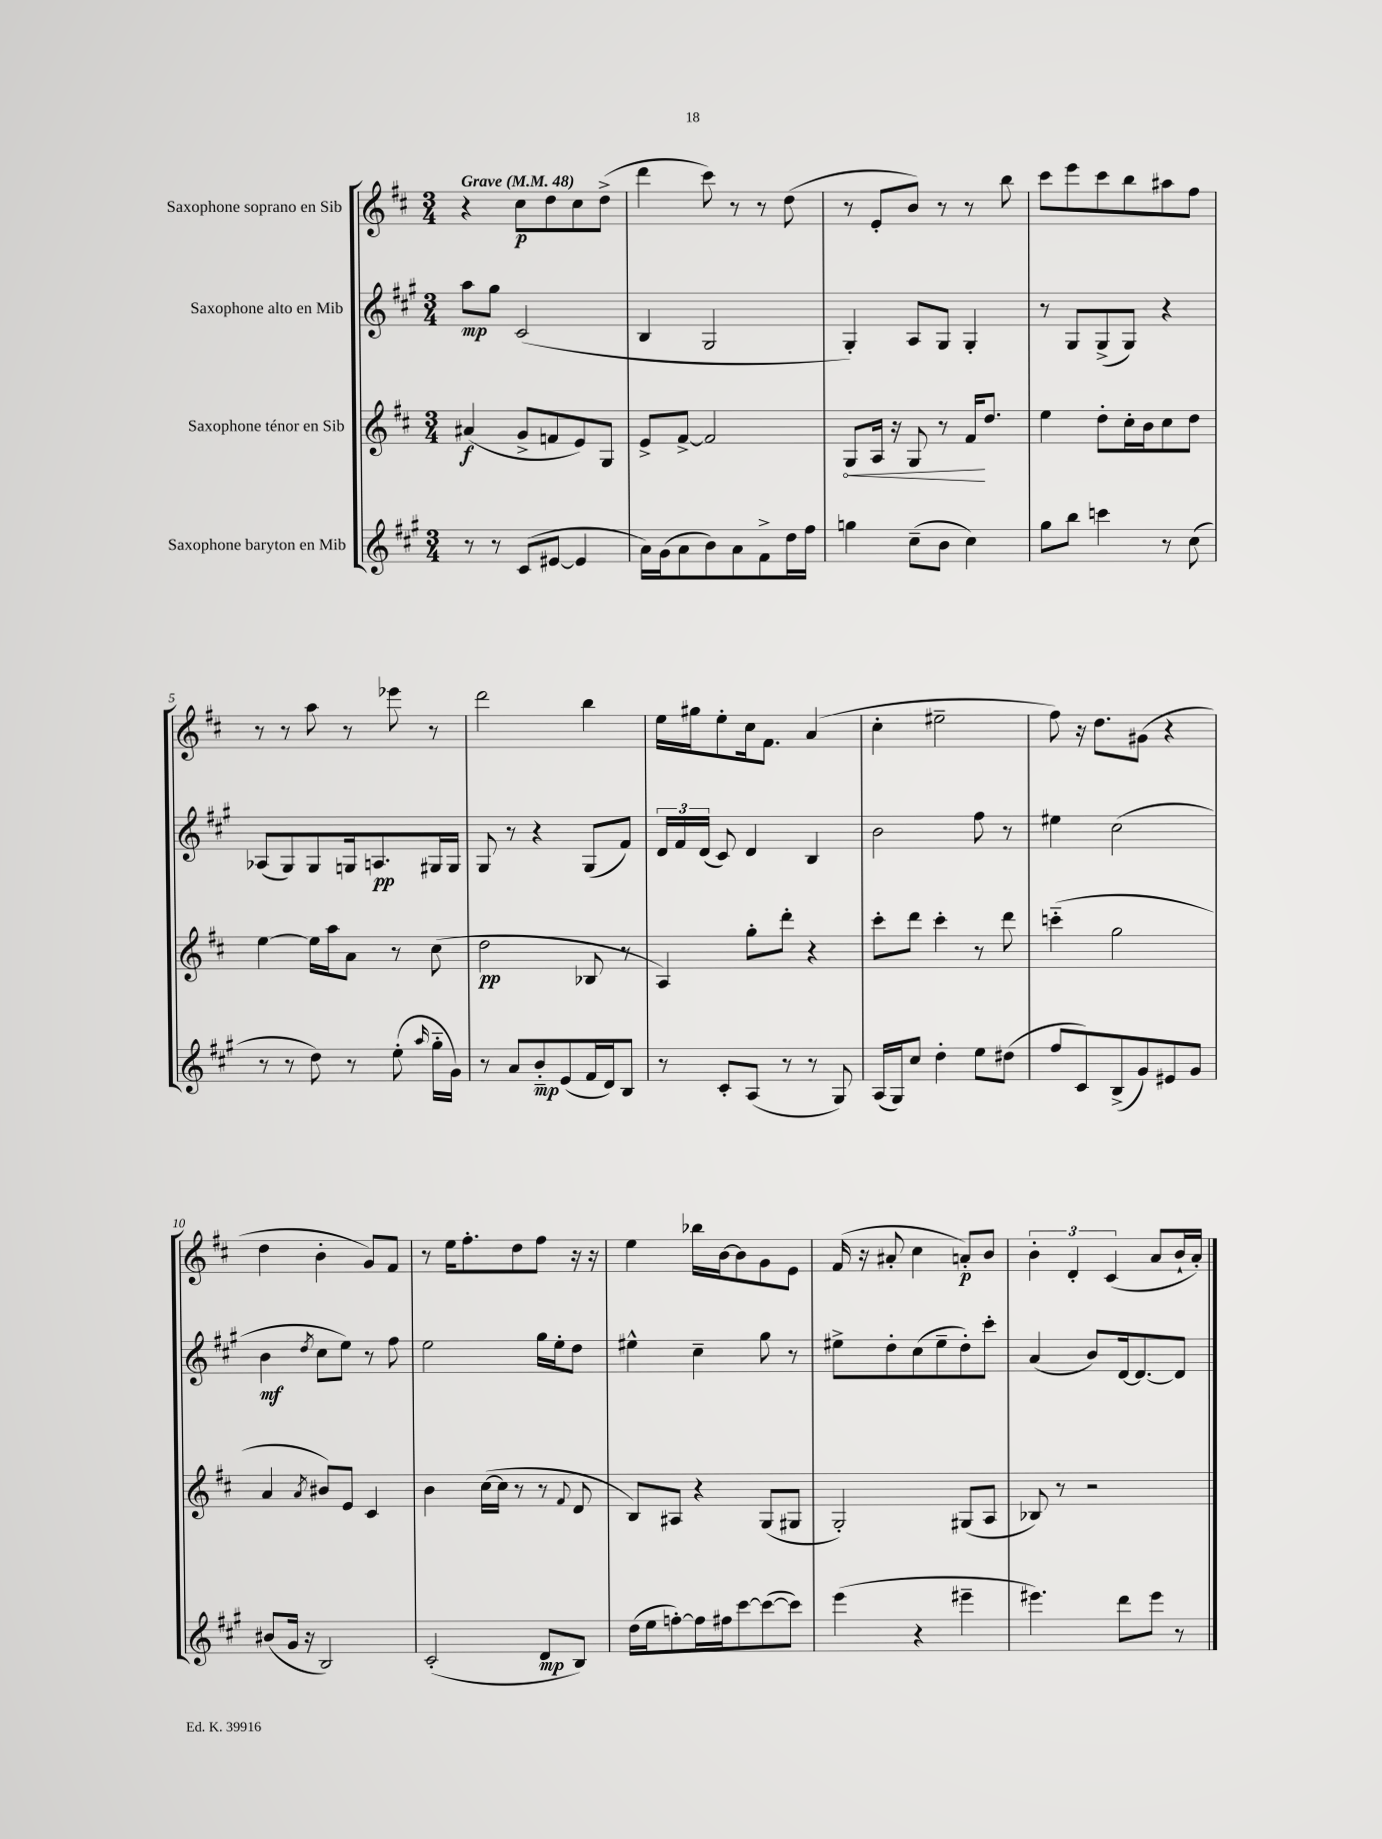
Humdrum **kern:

**kern	**dynam	**kern	**dynam	**kern	**dynam	**kern	**dynam
*part4	*part4	*part3	*part3	*part2	*part2	*part1	*part1
*staff4	*staff4	*staff3	*staff3	*staff2	*staff2	*staff1	*staff1
*I"Saxophone baryton en Mib	*	*I"Saxophone ténor en Sib	*	*I"Saxophone alto en Mib	*	*I"Saxophone soprano en Sib	*
*clefG2	*	*clefG2	*	*clefG2	*	*clefG2	*
*k[f#c#g#]	*	*k[f#c#]	*	*k[f#c#g#]	*	*k[f#c#]	*
*M3/4	*	*M3/4	*	*M3/4	*	*M3/4	*
*MM48	*	*MM48	*	*MM48	*	*MM48	*
=1	=1	=1	=1	=1	=1	=1	=1
!	!	!	!	!	!	!LO:TX:a:B:t=Grave	!
8r	.	(4a#X/	f	8aa\L	mp	4r	.
8r	.	.	.	8gg#\J	.	.	.
(8c#/L	.	8g^/L	.	(2c#/	.	8cc#\L	p
[8e#X/J	.	8fn/	.	.	.	8dd\	.
4e#/]	.	8e/)	.	.	.	8cc#\	.
.	.	8G/J	.	.	.	(8dd^\J	.
=2	=2	=2	=2	=2	=2	=2	=2
16a\LL)	.	8e^/L	.	4B/	.	4ddd\	.
(16g#\J	.	.	.	.	.	.	.
8a\	.	[8f#^/J	.	.	.	.	.
8b\)	.	2f#/]	.	2G#/	.	8ccc#\)	.
8a\	.	.	.	.	.	8r	.
8f#^\	.	.	.	.	.	8r	.
16dd\L	.	.	.	.	.	(8dd\	.
16ff#\JJ	.	.	.	.	.	.	.
=3	=3	=3	=3	=3	=3	=3	=3
!	!	!	!LO:HP:b	!	!	!	!
4ggn\	.	8G/L	<	4G#'/)	.	8r	.
.	.	16A/Jk	.	.	.	8e'/L	.
.	.	16r	.	.	.	.	.
(8cc#~\L	.	8G/	.	8A/L	.	8b/J)	.
8b\J	.	8r	.	8G#/J	.	8r	.
4cc#\)	.	16f#/KL	.	4G#'/	.	8r	.
.	.	8.dd/J	[	.	.	.	.
.	.	.	.	.	.	8bb\	.
=4	=4	=4	=4	=4	=4	=4	=4
8gg#\L	.	4ee\	.	8r	.	8ccc#\L	.
8bb\J	.	.	.	8G#/L	.	8eee\	.
4cccn\	.	8dd'\L	.	(8G#^/	.	8ccc#\	.
.	.	16cc#'\L	.	8G#/J)	.	8bb\	.
.	.	16b\J	.	.	.	.	.
8r	.	8cc#\	.	4r	.	8aa#X\	.
(8cc#\	.	8dd\J	.	.	.	8ff#\J	.
!!LO:LB:g=z
=5	=5	=5	=5	=5	=5	=5	=5
8r	.	[4ee\	.	(8A-X/L	.	8r	.
8r	.	.	.	8G#/)	.	8r	.
8dd\)	.	16ee\LL]	.	8G#/	.	8aa\	.
.	.	16aa\J	.	.	.	.	.
8r	.	8a\J	.	16Gn/k	.	8r	.
.	.	.	.	8.An/	pp	.	.
(8ee'\	.	8r	.	.	.	8eee-X\	.
16qqaa/	.	.	.	.	.	.	.
16gg#\LL	.	(8cc#\	.	16G#X/L	.	8r	.
16g#\JJ)	.	.	.	16G#/JJ	.	.	.
=6	=6	=6	=6	=6	=6	=6	=6
8r	.	2dd\	pp	8G#/	.	2ddd\	.
8a/L	.	.	.	8r	.	.	.
8b/	mp	.	.	4r	.	.	.
(8e/	.	.	.	.	.	.	.
16f#/L	.	8B-X/	.	(8G#/L	.	4bb\	.
16d/J)	.	.	.	.	.	.	.
8B/J	.	8r	.	8f#/J)	.	.	.
=7	=7	=7	=7	=7	=7	=7	=7
8r	.	4A/)	.	24d/LL	.	16ee\LL	.
.	.	.	.	24f#/	.	.	.
.	.	.	.	.	.	16gg#X\J	.
.	.	.	.	(24d/JJ	.	.	.
8c#'/L	.	.	.	8c#/)	.	8ee'\	.
(8A/J	.	8gg'\L	.	4d/	.	16cc#\k	.
.	.	.	.	.	.	8.f#\J	.
8r	.	8ddd'\J	.	.	.	.	.
8r	.	4r	.	4B/	.	(4a/	.
8G#/)	.	.	.	.	.	.	.
=8	=8	=8	=8	=8	=8	=8	=8
(16A/LL	.	8ccc#'\L	.	2b\	.	4cc#'\	.
16G#/J)	.	.	.	.	.	.	.
8cc#/J	.	8ddd\J	.	.	.	.	.
4dd'\	.	4ccc#'\	.	.	.	2ee#X~\	.
8ee\L	.	8r	.	8ff#\	.	.	.
(8dd#X\J	.	8ddd\	.	8r	.	.	.
=9	=9	=9	=9	=9	=9	=9	=9
8ff#/L	.	(4cccn\	.	4ee#X\	.	8ff#\)	.
8c#/)	.	.	.	.	.	16r	.
.	.	.	.	.	.	8.dd\L	.
(8B^/	.	2gg\	.	(2cc#\	.	.	.
8g#/)	.	.	.	.	.	(8g#X\J	.
8e#X/	.	.	.	.	.	4r	.
8g#/J	.	.	.	.	.	.	.
!!LO:LB:g=z
=10	=10	=10	=10	=10	=10	=10	=10
(8b#X/L	.	4a/	.	4b\	mf	4dd\	.
16g#/Jk	.	.	.	.	.	.	.
16r	.	.	.	.	.	.	.
.	.	8qa/	.	8qdd/	.	.	.
2B/)	.	8b#X/L)	.	8cc#\L	.	4b'\	.
.	.	8e/J	.	8ee\J)	.	.	.
.	.	4c#/	.	8r	.	8g/L)	.
.	.	.	.	8ff#\	.	8f#/J	.
=11	=11	=11	=11	=11	=11	=11	=11
(2c#'/	.	4b\	.	2ee\	.	8r	.
.	.	.	.	.	.	16ee\KL	.
.	.	.	.	.	.	8.ff#'\	.
.	.	([16cc#\LL	.	.	.	.	.
.	.	16cc#\JJ]	.	.	.	.	.
.	.	8r	.	.	.	8dd\	.
8d/L	mp	8r	.	16gg#\LL	.	8ff#\J	.
.	.	.	.	16ee'\J	.	.	.
.	.	8qqf#/	.	.	.	.	.
8B/J)	.	8d/	.	8dd\J	.	16r	.
.	.	.	.	.	.	16r	.
=12	=12	=12	=12	=12	=12	=12	=12
(16dd\LL	.	8B/L)	.	4ee#X^^\	.	4ee\	.
16ee\J	.	.	.	.	.	.	.
[8ffn'\)	.	8A#X/J	.	.	.	.	.
16ff\L]	.	4r	.	4cc#~\	.	16bb-X\LL	.
16ff#X\J	.	.	.	.	.	[16b\J	.
[8ccc#\	.	.	.	.	.	8b\]	.
(8ccc#\_	.	(8G/L	.	8gg#\	.	8g\	.
8ccc#\J])	.	8G#X/J	.	8r	.	8e\J	.
=13	=13	=13	=13	=13	=13	=13	=13
(4eee\	.	2G'/)	.	8ee#X^\L	.	(16f#/	.
.	.	.	.	.	.	16r	.
.	.	.	.	8dd'\	.	8a#X'/	.
4r	.	.	.	(8cc#\	.	4cc#\	.
.	.	.	.	8ee#~\	.	.	.
4eee#X~\	.	(8G#X/L	.	8dd'\)	.	8an'/L)	p
.	.	8A/J	.	8ccc#'\J	.	8b/J	.
=14	=14	=14	=14	=14	=14	=14	=14
4.eee#X\)	.	8B-X/)	.	(4a/	.	6b'\	.
.	.	8r	.	.	.	.	.
.	.	.	.	.	.	6d'/	.
.	.	2r	.	8b/L)	.	.	.
.	.	.	.	.	.	(6c#/	.
8ddd\L	.	.	.	[16d/k	.	.	.
.	.	.	.	8.d/_	.	.	.
8eee#\J	.	.	.	.	.	8a/L	.
8r	.	.	.	8d/J]	.	16b`/L	.
.	.	.	.	.	.	16a'/JJ)	.
==	==	==	==	==	==	==	==
*-	*-	*-	*-	*-	*-	*-	*-
